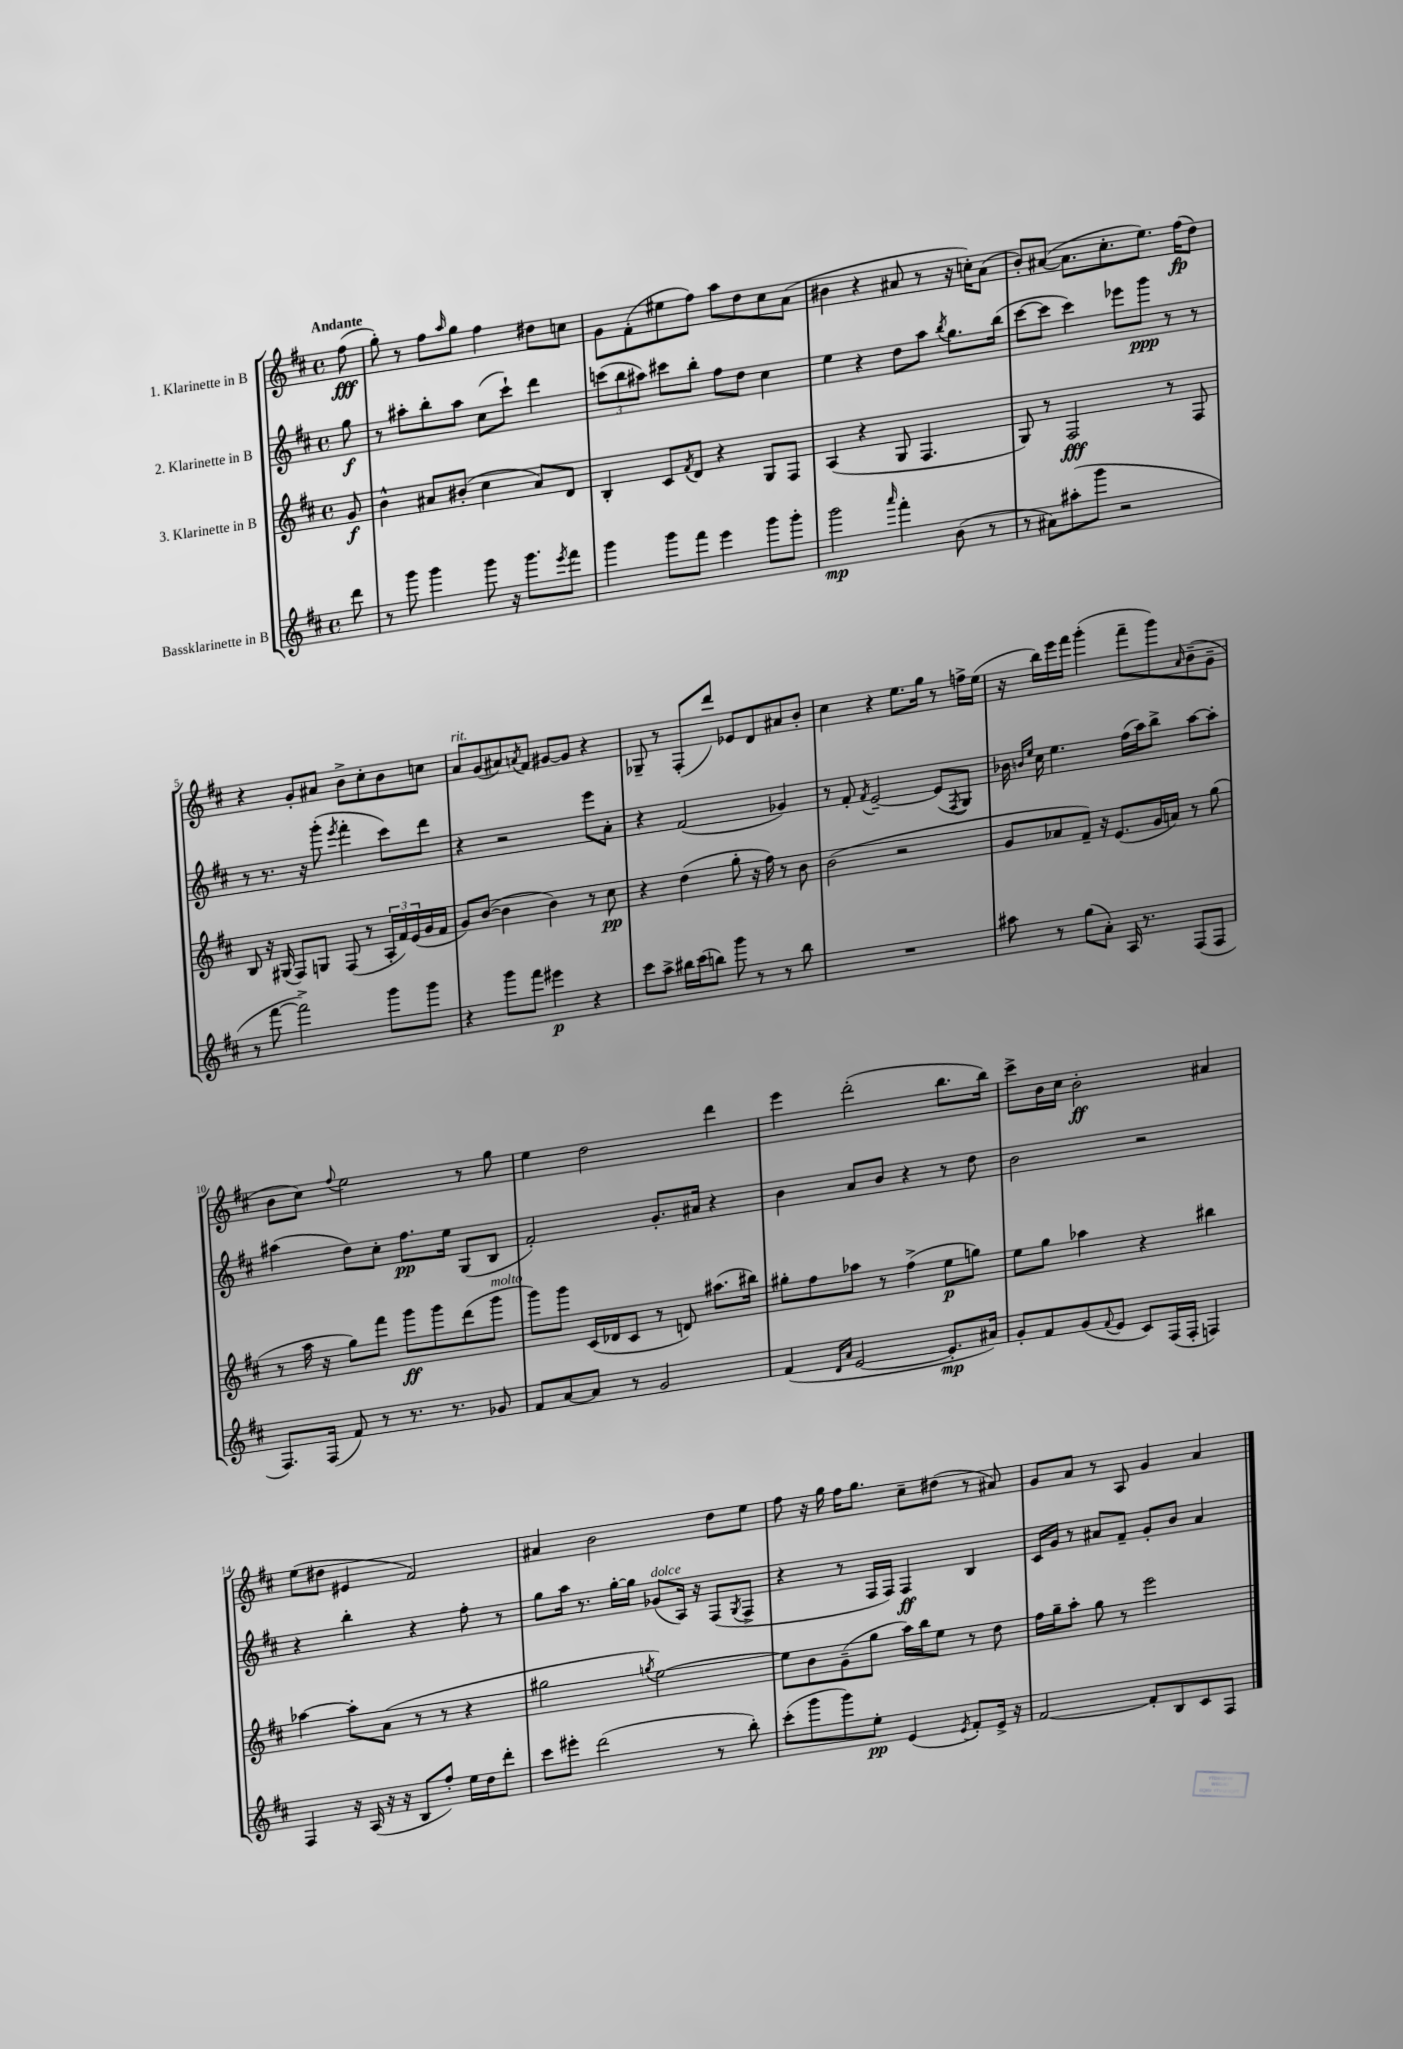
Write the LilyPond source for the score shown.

<<
\new StaffGroup <<
\new Staff = "s0" \with { instrumentName = "1. Klarinette in B" } {
    \clef treble \key d \major \defaultTimeSignature \time 4/4 \partial 8 \tempo "Andante"
    fis''8\fff( |
    g''8-.) r8 fis''8 \grace { a''16 } g''8 fis''4 dis''8 c''8 |
    g'8 fis'8-.( eis''8 fis''8) a''8 d''8 cis''8 a'8( |
    bis'4 r4 ais'8 r8 r16 c''16-.) ais'8( |
    b'8-.) ais'8~( ais'8. cis''8.-. e''8.) fis''16\fp( d''8) |
    r4 g'8-. ais'8 b'8-> cis''8-. b'8 c''8 |
    a'8^\markup { \italic "rit." } g'8( ais'8) \acciaccatura { a'8 } fis'8 gis'8~ gis'8 r4 |
    ges8-- r8 fis8-.( d'''8) ees'8 d'8 ais'8 b'8-. |
    cis''4 r4 e''8. g''16 r8 f''16-> e''16( |
    r16 b''16) e'''16 fis'''16 g'''4-.( fis'''8-- g'''8) \grace { a'16 } b'8--( g'8-- |
    b'8 cis''8) \appoggiatura { fis''8 } e''2 r8 g''8 |
    e''4 d''2 d'''4 |
    e'''4 d'''2-.( b''8. b''16) |
    cis'''8-> b'16 cis''16 b'2-.\ff ais'4 |
    e''8( dis''8 eis'4 fis'2) |
    ais'4 b'2 d''8 e''8 |
    fis''8 r16 g''16 fis''16 g''8. cis''8-- dis''8( r8 ais'8) |
    g'8 a'8 r8 a8 g'4 a'4 \bar "|." |
}
\new Staff = "s1" \with { instrumentName = "2. Klarinette in B" } {
    \clef treble \key d \major \defaultTimeSignature \time 4/4 \partial 8
    g''8\f |
    r8 ais''8-. b''8-. ais''8 cis''8( cis'''8-!) d'''4 |
    \tuplet 3/2 { c'''8( b''8 ais''8) } cis'''8 b''8-. fis''8 d''8 cis''4 |
    e''4 r4 d''8 a''8 \acciaccatura { b''8 } g''8. b''16( |
    cis'''8~ cis'''8 cis'''4) ees'''8 g'''8\ppp r8 r8 |
    r8 r8. r16 g'''8-.( \acciaccatura { e'''8 } fis'''4-. cis'''8) d'''8 |
    r4 r2 e'''8 a'8-. |
    r4 fis'2( ges'4) |
    r8 fis'8-. \acciaccatura { fis'8 } e'2~-- e'8( \acciaccatura { fis8 } g8) |
    bes'16 \grace { b'16 e''16 } cis''16 e''4. fis''16( a''16) b''8-> a''8~ a''8-. |
    ais''4( d''8) cis''8-. fis''8.\pp e''16 g8( b8 |
    fis'2-.) g'8.-. ais'16 r4 |
    b'4 a'8 b'8 r4 r8 d''8 |
    b'2 r2 |
    r4 b''4-. r4 fis''8-. r8 |
    g''8 a''16 r8. g''16~-. g''16 ges'8^\markup { \italic "dolce" }( a16) r16 fis8( \acciaccatura { g8 } fis8-> |
    r4 r8 fis16 fis16) fis4\ff b4 |
    cis'16 g'16 r8 ais'8 fis'8-- g'8-. b'8 ais'4 \bar "|." |
}
\new Staff = "s2" \with { instrumentName = "3. Klarinette in B" } {
    \clef treble \key d \major \defaultTimeSignature \time 4/4 \partial 8
    g'8\f |
    b'4-^ ais'8 bis'8-.( cis''4 ais'8) d'8 |
    b4-. cis'8 \acciaccatura { fis'8 } d'8 r4 g8 fis8 |
    a4( r4 g8 fis4. |
    g8) r8 fis2\fff r8 fis8 |
    b8 r16 gis16( fis8) g8 fis8( r8 \tuplet 3/2 { a16-. fis'16) e'16( } g'16 fis'16 |
    g'8) b'8~( b'4 b'4) r8 cis''8\pp |
    r4 d''4( g''8-. r16 fis''16) r8 b'8 |
    b'2( r2 |
    g'8 aes'8 fis'8--) r16 e'8.( g'16 a'16) r8 g''8( |
    r8 a''16 r16 g''8) fis'''8 g'''8\ff g'''8 d'''8( g'''8^\markup { \italic "molto" } |
    g'''8) g'''8 cis'16( des'16 cis'8 r8 d'8) ais''8.( bis''16) |
    gis''8-. fis''8 aes''8 r8 fis''4->( e''8\p g''8) |
    e''8 g''8 aes''4 r4 bis''4 |
    aes''4~ aes''8-. a'8( r8 r8 r4 |
    gis''2 \acciaccatura { g''8 } e''2~) |
    e''8 b'8 g'8--( g''8 a''16) b''16 e''8 r8 d''8 |
    fis''16 g''16-- a''8-. g''8 r8 e'''2 \bar "|." |
}
\new Staff = "s3" \with { instrumentName = "Bassklarinette in B" } {
    \clef treble \key d \major \defaultTimeSignature \time 4/4 \partial 8
    d'''8 |
    r8 g'''8 g'''4 g'''8 r16 g'''8. \acciaccatura { e'''8 } fis'''8 |
    g'''4 g'''8 fis'''8 e'''4 g'''8 g'''8-. |
    g'''2\mp \grace { a'''16 } fis'''4-. b'8( r8 |
    r8 ais'8) ais''8-.( g'''8 r2 |
    r8 fis'''8~ fis'''2->) g'''8 g'''8 |
    r4 g'''8 fis'''8 eis'''4\p r4 |
    cis'''8 a''8-> bis''16 cis'''16( b''8) g'''8 r8 r8 b''8 |
    R1 |
    ais''8 r8 g''8( a'8-.) a16 r8. fis8( fis8 |
    fis8.) fis16( fis'8) r8 r8. r8. ges'8 |
    fis'8 a'8~ a'8 r8 g'2 |
    fis'4( \grace { d'16 a'16 } e'2~ e'8.-.\mp ais'16) |
    g'8-. fis'8 g'8( \appoggiatura { fis'8 } e'8 cis'8) fis16( fis16-. f4) |
    fis4 r16 a16( r16 r16 b8 fis''8-.) e''16 d''16 d'''8-. |
    cis'''8 eis'''8-. d'''2( r8 b''8-.) |
    cis'''8-.( g'''8 g'''8) e''8-.\pp e'4( \acciaccatura { e'8 } fis'8-.) e'16-> r16 |
    fis'2~ fis'8-. b8 cis'8 fis8 \bar "|." |
}
>>
>>
